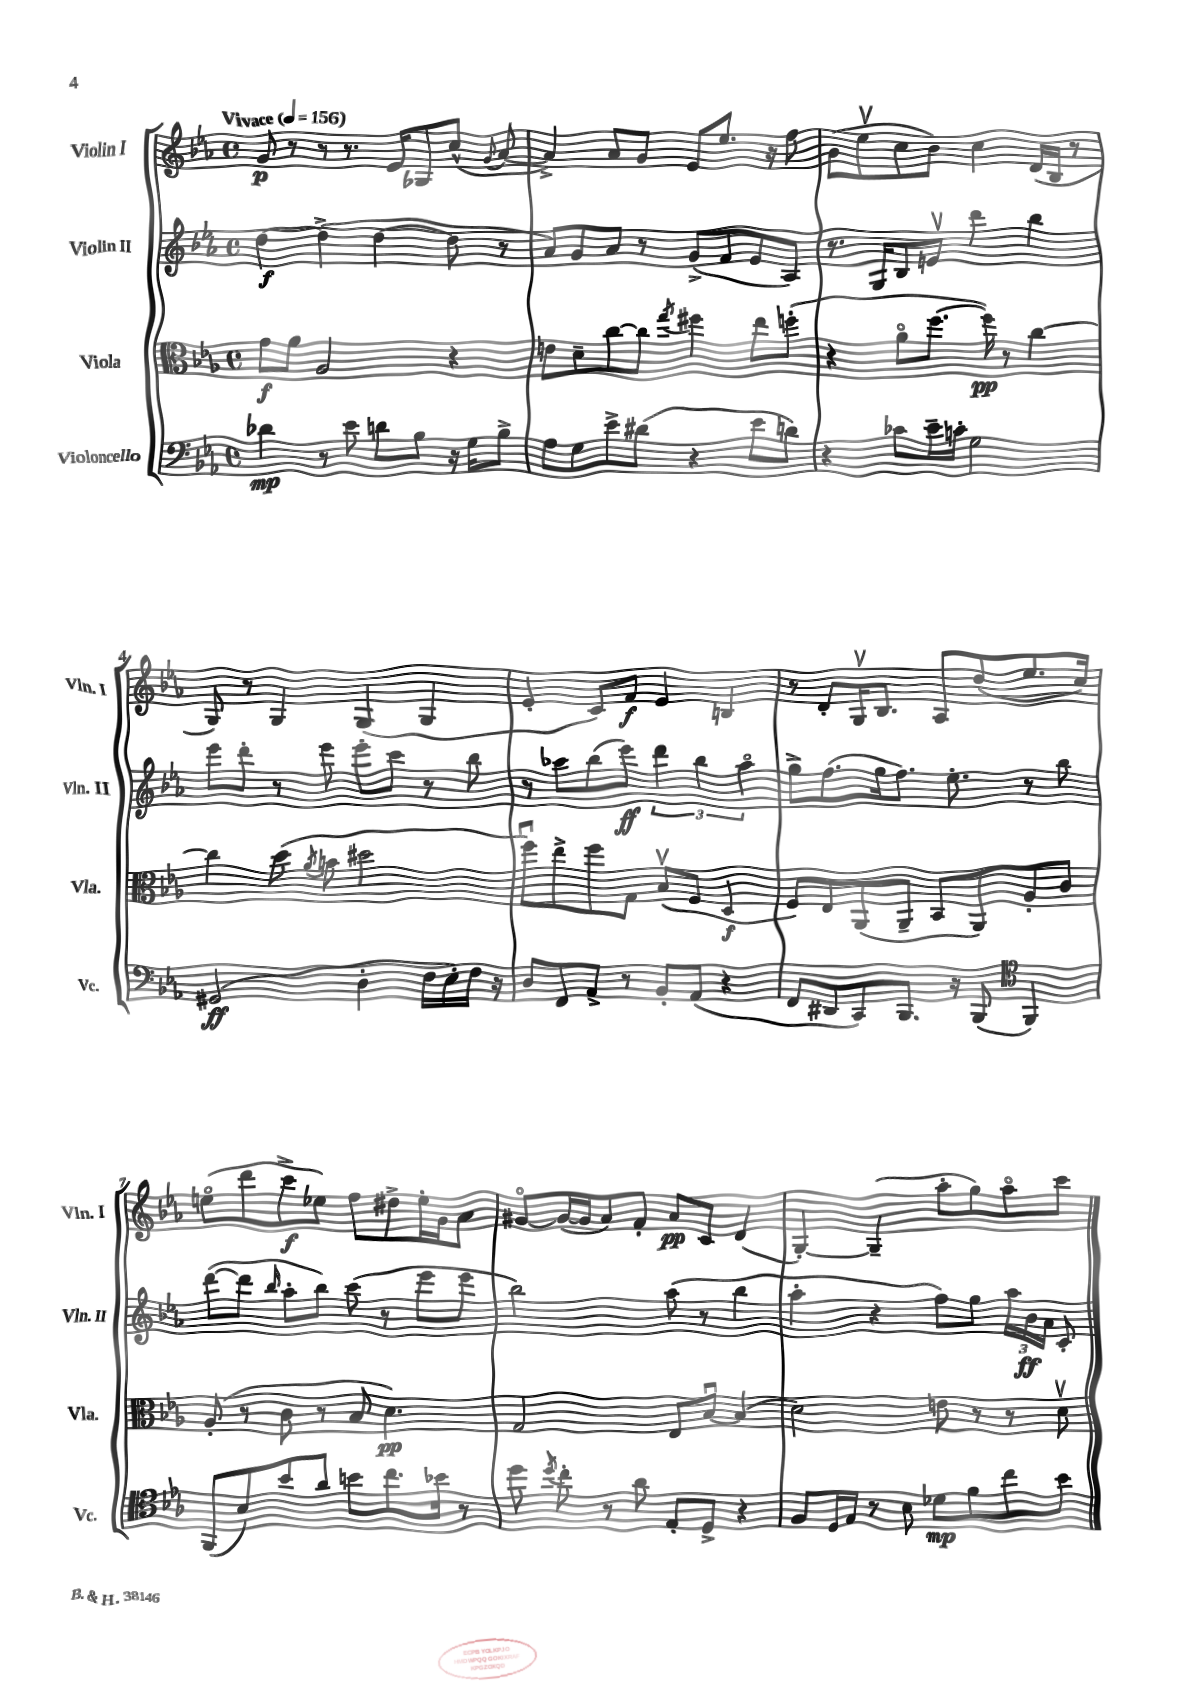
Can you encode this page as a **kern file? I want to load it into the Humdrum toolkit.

**kern	**kern	**kern	**kern
*staff4	*staff3	*staff2	*staff1
*clefF4	*clefC3	*clefG2	*clefG2
*k[b-e-a-]	*k[b-e-a-]	*k[b-e-a-]	*k[b-e-a-]
*M4/4	*M4/4	*M4/4	*M4/4
*met(c)	*met(c)	*met(c)	*met(c)
*MM156	*MM156	*MM156	*MM156
4d-	8g	[4dd	8g
.	8a-	.	8r
8r	2A-	(4dd^]	8r
8e-	.	.	8.r
8d	.	[4dd	.
.	.	.	16e-
8B-	.	.	8G-
16r	4r	8dd]	(8cc^^
16G	.	.	.
.	.	.	8qqg
8B-^	.	8r	[8a-
=	=	=	=
8A-	8e	8a-)	4a-^])
8G	8d~	8g	.
8e-^	[8cc	8a-	8a-
(8d#	8cc]	8r	8g
.	8qgg	.	.
4r	4ff#	(8g^	8e-
.	.	8f	8.ee-
8e-	8ee-	8e-	.
.	.	.	16r
8d)	(8ff'	8A-)	8ff
=	=	=	=
4r	4r	8.r	(8g
.	.	.	8ee-v
.	.	16G	.
8c-	8a-o	8B-	8cc
16e-~	[8.ff	8ev	8b-)
16c'	.	.	.
2G	.	4ddd	4cc
.	16ff])	.	.
.	8r	.	.
.	[4cc	4bb-	(16d
.	.	.	16B-
.	.	.	8r
=	=	=	=
(2GG#	4cc]	8eee-	8G)
.	.	8ddd'	8r
.	(8dd	8r	4G
.	8qa-	.	.
.	8b	8eee-	.
4D'	2dd#	8eee-'	(4G
.	.	8ccc	.
16F	.	8r	4G
16E-')	.	.	.
16F	.	8bb-	.
16r	.	.	.
=	=	=	=
8D	8ffu)	8r	4e-'
8FF	8ee-^	8ccc-	.
8AA-^	8ff	(8bb-	8c)
8r	8G	8eee-)	8f
8BB-'	(8B-v	6ddd	4e-
(8AA-	8F	.	.
.	.	6bb-	.
4r	4D	.	4B
.	.	6aa-o	.
=	=	=	=
8FF	8F)	8gg^	8r
8DD#	8E-	(8.ff	8d'
8CC)	(8AA-	.	16Gv
.	.	16gg	8.B-
8.BBB-	8AA-~	8.ff)	.
.	8BB-	.	8A-
16r	.	8.ee-'	.
(8BBB-	8AA-)	.	(8dd
*clefC4	*	*	*
4FF)	8A-'	8r	8.ee-
.	8c	8bb-	.
.	.	.	16cc)
=	=	=	=
(8FF	(8A-'	([8ddd	(8eeo
8B-)	8r	8ddd]	8ddd
.	.	16qqbb-	.
8b-	8c	8aa-'	8ccc^
8a-	8r	8bb-)	8ee-)
8b	8B-	(8ccc	8ff
8.cc	4.d)	8r	8dd#^
.	.	8eee-	16ee-'
16b-	.	.	16g
8r	.	8eee-	8a-
=	=	=	=
8dd	2G	2bb-)	[8g#o
8qdd	.	.	.
8cc'	.	.	(16g#_
.	.	.	16g#]
8r	.	.	8a-)
8a-	.	.	8f'
8E-'	8E-	(8aa-	8a-
8D^	[8B-u	8r	8c
4r	(4B-]	4bb-	(4d
=	=	=	=
8F	2d)	4aa-'	[4G')
16D	.	.	.
16E-	.	.	.
8r	.	4r	(4G~]
8B-	.	.	.
8d-	8e	8ff)	8aa-'
8f	8r	8gg	8gg)
8cc	8r	24aa-	8aa-o
.	.	24b-	.
.	.	24a-	.
8b-	8dv	8c'	8ccc
==	==	==	==
*-	*-	*-	*-
